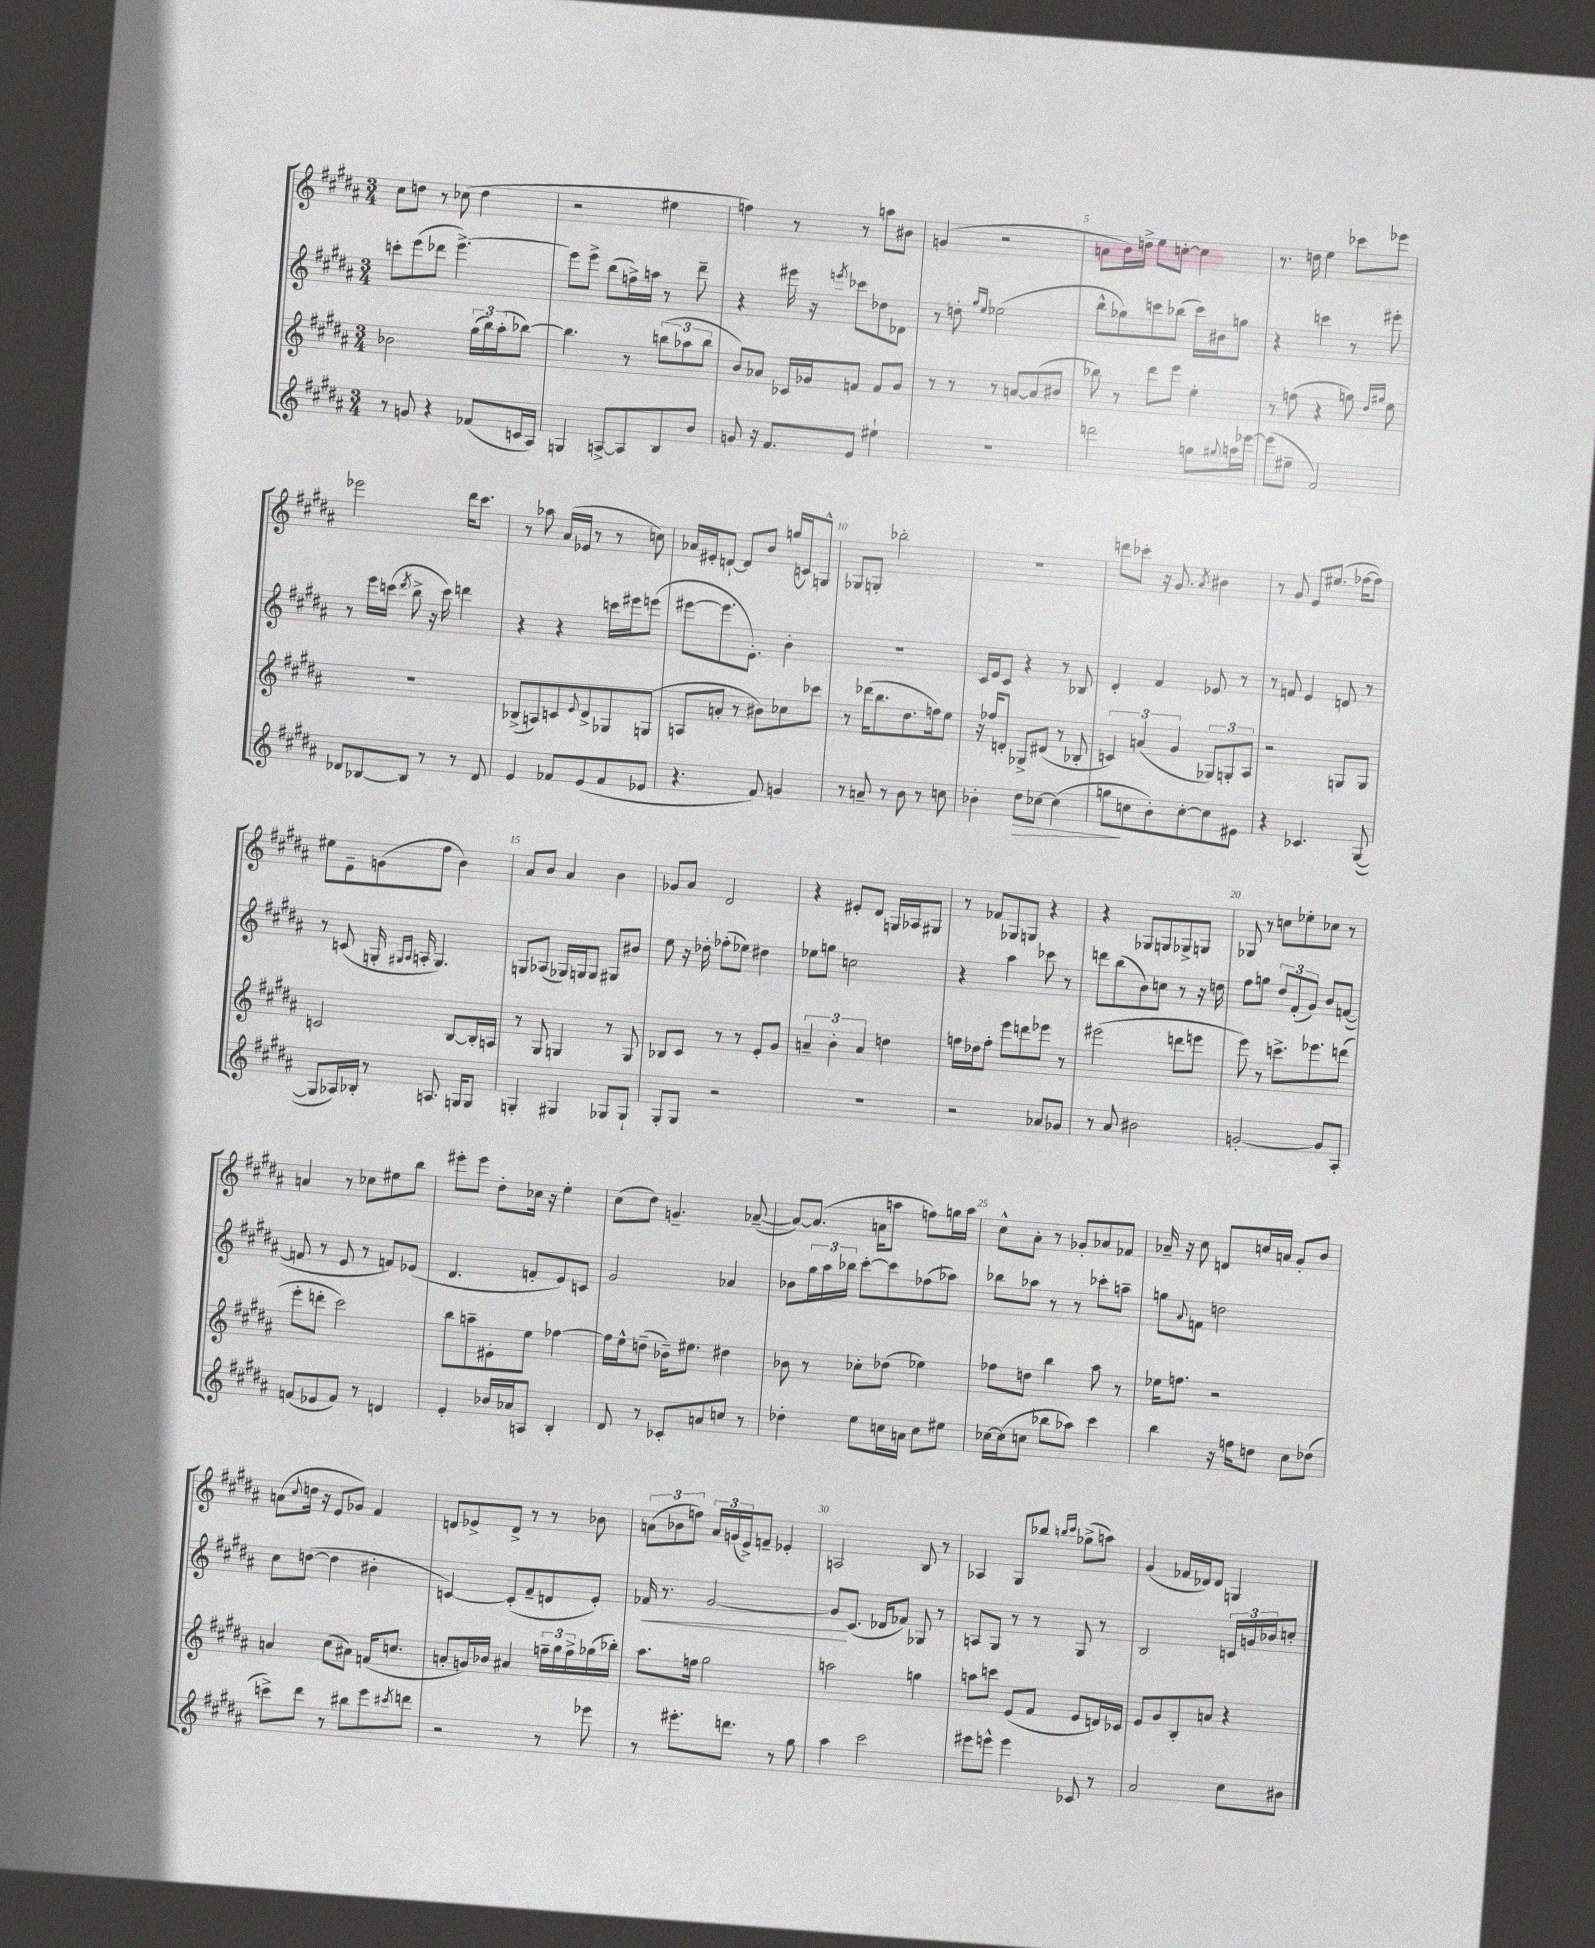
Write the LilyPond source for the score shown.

<<
\new StaffGroup <<
\new Staff = "s0" {
    \clef treble \key b \major \numericTimeSignature \time 3/4
    cis''8 d''8 r8 ces''8( d''4 |
    r2 eis''4 |
    f''4) r8 r8 a''8 bis'8 |
    g'4( r2 |
    a'8 b'16) d''16-> e''8 c''8~-. c''4 |
    r8. d''16 e''4 ces'''8 ees'''8 |
    ees'''2 dis'''16 cis'''8. |
    r8 aes''8 ais'16( ees'16 r8 r8 c''8) |
    aes'16 eis'16-. d'8~-! d'8 b'8 g''16( c'16) g8-^ |
    ges8 g8-. bes''2-. |
    R2. |
    d'''8 ces'''8-. r16 gis'8. \acciaccatura { ais'8 } bis'4 |
    r8 gis'8 e'8 eis''8.( fes''16~ fes''8) |
    eis''8 e'8-- g'8( fis''8 b'4) |
    ais'8 b'8 ais'4 b'4 |
    ges'8 ais'8 dis'2 |
    r4 eis'8-. dis'8 g16 aes16 gis8 |
    r8 fes'8 ges8 g8 r4 |
    r4 ges8 g8 ges8-> g8 |
    ges8 r8 c''8 ees''8-. ces''8 r8 |
    a'4 r8 ces''8 eis''8 b''8 |
    eis'''8-. eis'''8 dis''8-. ces''16 r16 e''4-. |
    cis''8( dis''8) g'4.-- aes'8~--( |
    aes'8~) aes'8.( a'16 a''8 f''8) g''16 a''16 |
    cis''8-^ ais'8-. r8 ges'8-. aes'8 fes'8 |
    aes'16-- r16 cis''8 d'8 c''16 a'16 gis'8-. b'8 |
    a'8( \appoggiatura { cis''8 } d''16 r16 e'8 ges'8) fis'4 |
    d'8 ees'8-> d'8-> r8 r8 bes'8 |
    \tuplet 3/2 { a'8( bes'8 f''8) } \tuplet 3/2 { a'16 g'16( e'16->) } f'8-- ees'4-. |
    a2 b8 r8 |
    aes4 gis8 bes''8 \grace { b''16 cis'''16 } ges''8->( a''8) |
    gis'4( fes'16 des'16) des'8 g4 \bar "|." |
}
\new Staff = "s1" {
    \clef treble \key b \major \numericTimeSignature \time 3/4
    c'''8-. e'''8( des'''8 e'''4.~->) |
    e'''8 e'''8-> b''8( f''16->) a''16 r8 dis'''8-- |
    r4 eis'''16 r16 \acciaccatura { e'''8 } ces'''8 des''8 des'8 |
    r8 d''8-. \grace { gis''16 e''16 } ees''2( |
    b''8-^ ges''8) c'''8 bes''8( c'''16) bis'16 g''8 |
    r4 c'''4 r8 eis'''8-. |
    r8 e'''16 c'''16( \acciaccatura { dis'''8 } b''8-> r16 c'''16) d'''4 |
    r4 r4 c'''16 eis'''16 e'''8( |
    eis'''8~ eis'''8. e'8.-.) b'4-. |
    R2. |
    cis'16 e'16 cis'8 r4 r8 bes8 |
    dis'4-. fis'4 ees'8 r8 |
    r8 f'8 e'4 d'8 r8 |
    r8 c'8( g16-. \grace { gis16 ais16 } a16-. gis4.) |
    g8 aes8( ges16) g16 g8 gis8 bis'8 |
    e''8 r16 des''16-. fes''8-.( ees''8) dis''4 |
    ees''8 g''8 c''2 |
    r4 ais''4 ces'''8 r8 |
    d'''8 b''8( b'8) c''8 r8 r16 d''16 |
    fis''8 g''8 \tuplet 3/2 { dis''8 fis'8-.( gis'8) } b'8 f'8~( |
    f'8 r8 e'8 r8 f'8) ees'8( |
    dis'4. f'8-. e'8) c'8 |
    gis'2 aes'4 |
    bes'8 \tuplet 3/2 { gis''16 ais''16 bes''16 } cis'''8~-. cis'''8 fes''8( aes''8) |
    bes''8 aes''8 r8 r8 ces'''8-. a''8-- |
    g''8 \appoggiatura { ais'8 } f'8 d''2 |
    cis''8 d''8~( d''4 bis'4-. |
    c'4~) c'8-.( fis'8-- d'8 e'8-.) |
    fes'16\< r8. gis'2~ |
    gis'8\! cis'8.( des'16 fes'8) ges8 r8 |
    a8 gis8 r8 r8 gis8 r8 |
    b2 \tuplet 3/2 { c'16 g'16 bes'16 } c''8-. \bar "|." |
}
\new Staff = "s2" {
    \clef treble \key b \major \numericTimeSignature \time 3/4
    bes'2 \tuplet 3/2 { gis''16( b''16) ais''16-.( } bes''8~) |
    bes''4. r8 \tuplet 3/2 { b''8( aes''8 b''8 } |
    b'8) aes'8 ces'16 ges'16 f'8 f'8 ges'8 |
    r8 r8 r8 a'8~ a'8( bis'8 |
    bes''8) r8 dis'''8 e'''8 e''4-. |
    r8 f''8( r4 g''8) \grace { dis''16 gis''16 } e''8 |
    R2. |
    bes8->( a8) c'8 \appoggiatura { e'8 } dis'8-> ges8 g8( |
    a8 a'8-. r8 bis'8) ces''8 ces'''8 |
    r8 des'''16( b''8. dis''8. f''16) e''8 |
    r16 fes''16 d'8-. ges8-> dis'8( r8 bes8-. |
    \tuplet 3/2 { c'4) a'4( gis'4 } \tuplet 3/2 { ges8) g8-. ais8 } |
    r2 g8 g8 |
    c'2 b8~ b16-. a16 |
    r8 gis8 g4 r8 g8 |
    bes8 cis'8 r8 r8 e'8-. gis'8 |
    \tuplet 3/2 { a'4-- b'4-. a'4 } d''4 |
    f''16 des''16 f''8-. e'''8 d'''8 ees'''8 r8 |
    eis'''2( d'''8 e'''8 |
    e'''8) r8 c'''8.-> ees'''8. d'''8( |
    e'''8-. d'''8-. cis'''2) |
    b''8 a''8-- eis'8-. e''8 fes''4~ |
    fes''16 e''16-^ d''8--( bes'16--) eis''8. dis''4 |
    bes'8 r8 ces''8-. des''8( ees''4) |
    fes''8 d''8 b''4 ais''8 r8 |
    ees''16 f''8. r2 |
    a'4 cis''8( ais'8) f'16( c''8. |
    a'8-. g'16) bes'16 ais'4 \tuplet 3/2 { f''16-- gis''16 f''16-> } ges''16( bes''16-.) |
    ais''8. f''16 gis''2 |
    a''2 g''4 |
    a''8 c'''8 e'8( fis'8 e'8 d'16) ces'16 |
    e'8 gis'8 b8-. a'8 r4 \bar "|." |
}
\new Staff = "s3" {
    \clef treble \key b \major \numericTimeSignature \time 3/4
    r8 g'8 r4 fes'8( c'16 ais16) |
    g4 a8~-> a8 b8 b'8 |
    g'8 r16 fis'8. e'8 eis''4-! |
    R2. |
    d'''2 g''8 \appoggiatura { gis''8 } a''16 ees'''16~ |
    ees'''8( eis''8-- fis'2) |
    des'8 bes8~ bes8 r8 r8 des'8 |
    e'4 fes'8 e'8( fes'8 ees'8 |
    r4. fis'8) g'4 |
    r8 a'8-- r8 b'8 r8 c''8 |
    bes'4-. dis''8\> ces''8~ ces''4( |
    g''8\! c''8 b'8-.) c''8~-. c''8 eis'8 |
    r4 ces'4. gis8~( |
    gis8 aes16) bes16-. r8 a8. g16 g8 |
    g4-. gis4 ges8 ges8-! |
    gis8-. gis8 r2 |
    R2. |
    r2 aes'8 ges'8 |
    r8 ais'8 bis'2 |
    g'2~-. g'8 ais8-. |
    f'8( ees'8 f'8) r8 d'4 |
    e'4-. bes'16 aes'16 a8 b4-. |
    dis'8 r8 ces'8-. a'8 c''8 r8 |
    des''4-. e''8 c''16 a'16 c''8 eis''8 |
    ces''16~ ces''16( c''8 bes''8 aes''8) cis'''4 |
    b''4 r16 f''16 d''8 cis''8 des''8( |
    c'''8->) dis'''8 r8 bis''8 e'''8 \acciaccatura { cis'''8 } d'''8 |
    r2 r8 ees'''8 |
    r8 eis'''8.-. d'''8. r8 gis''8 |
    ais''4 cis'''2 |
    eis'''8 e'''8-^ e'''4 ces'8 r8 |
    ais'2 cis''8 bis'8 \bar "|." |
}
>>
>>
\layout { \context { \Score \override BarNumber.break-visibility = ##(#f #t #t) barNumberVisibility = #(every-nth-bar-number-visible 5) } }
